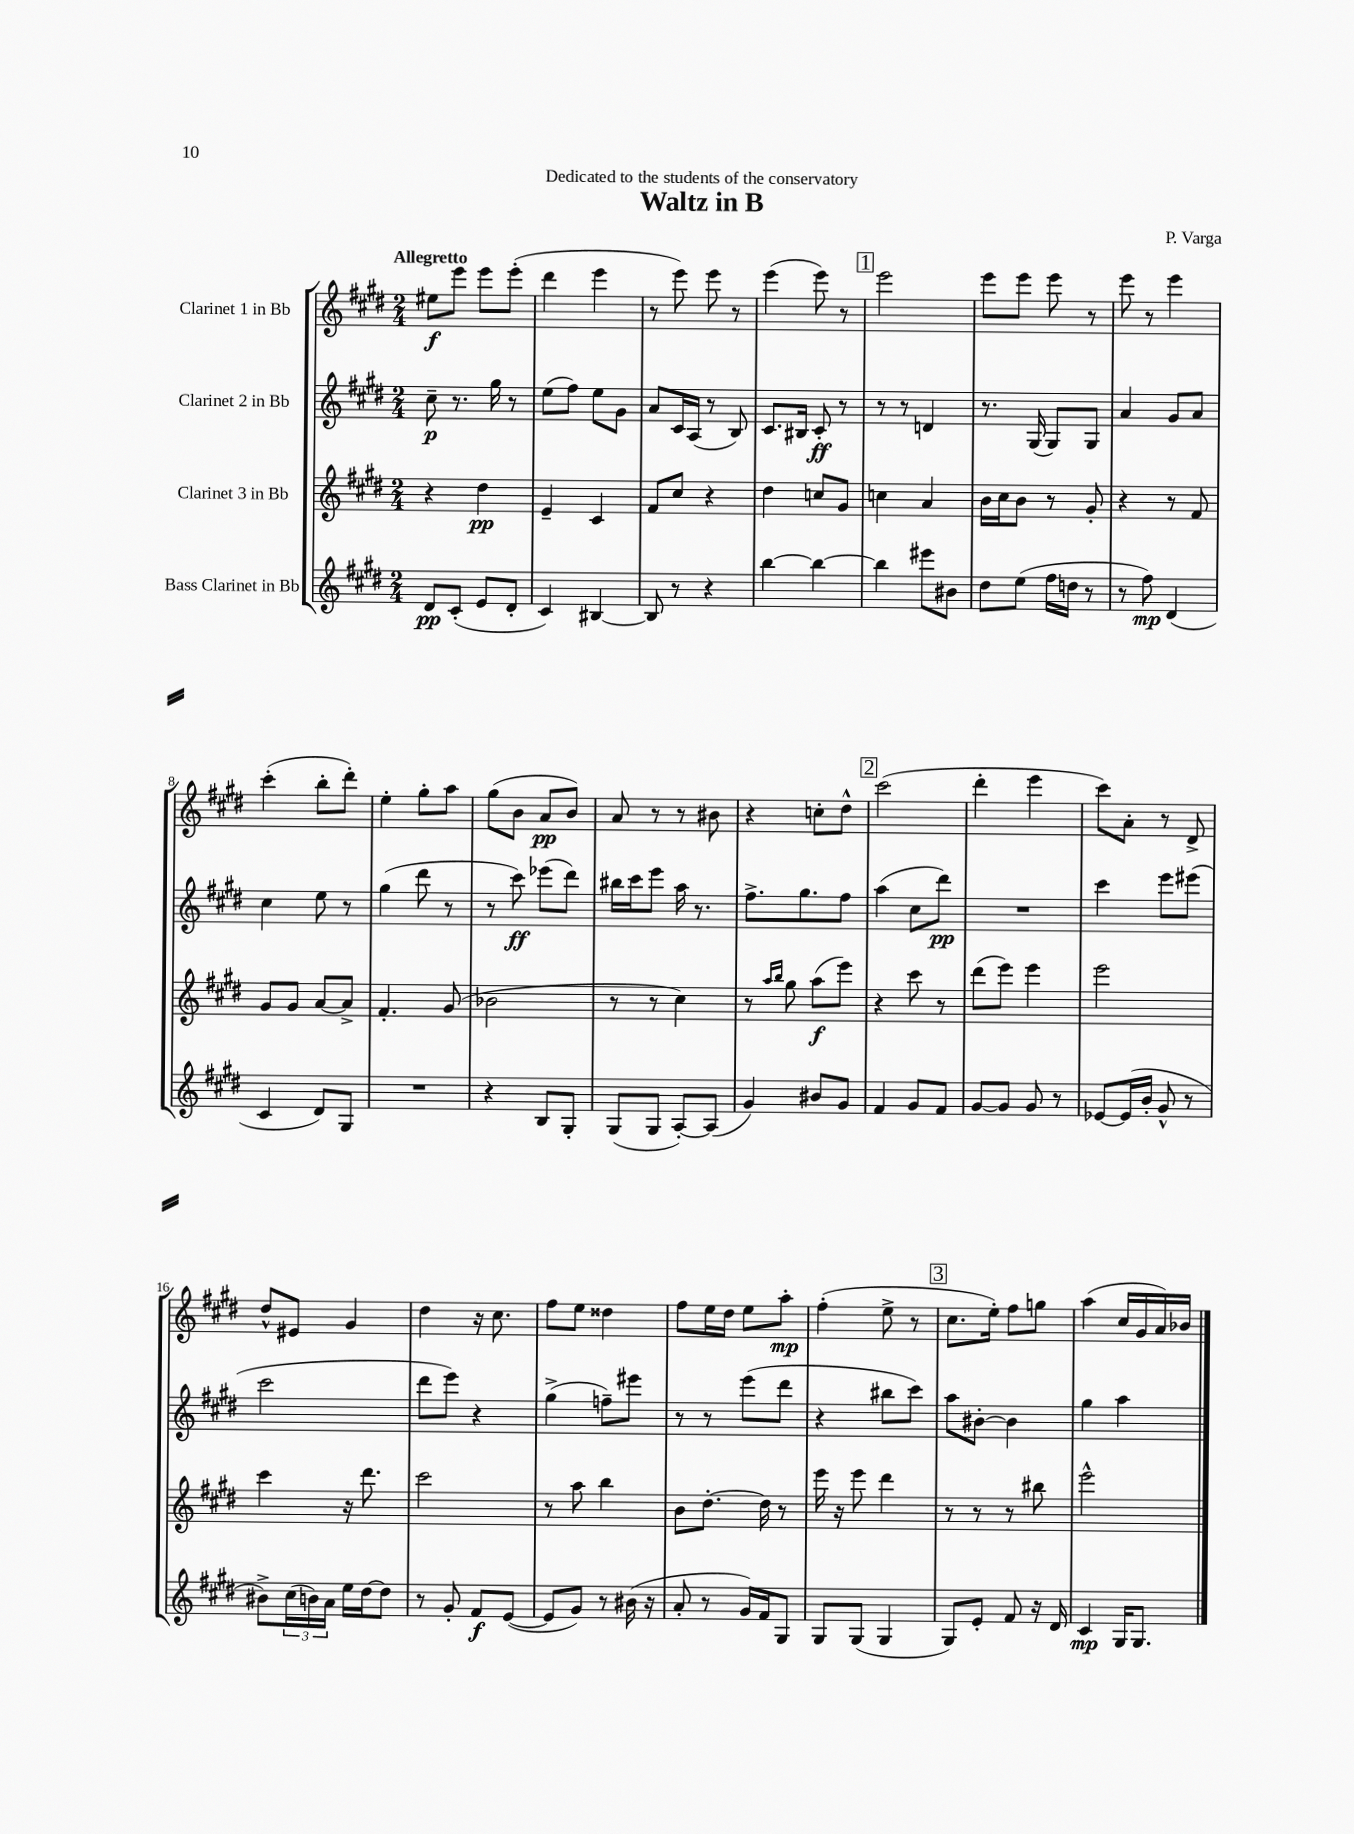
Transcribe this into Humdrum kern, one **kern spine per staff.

**kern	**dynam	**kern	**dynam	**kern	**dynam	**kern	**dynam
*part4	*part4	*part3	*part3	*part2	*part2	*part1	*part1
*staff4	*staff4	*staff3	*staff3	*staff2	*staff2	*staff1	*staff1
*I"Bass Clarinet in Bb	*	*I"Clarinet 3 in Bb	*	*I"Clarinet 2 in Bb	*	*I"Clarinet 1 in Bb	*
*clefG2	*	*clefG2	*	*clefG2	*	*clefG2	*
*k[f#c#g#d#]	*	*k[f#c#g#d#]	*	*k[f#c#g#d#]	*	*k[f#c#g#d#]	*
*M2/4	*	*M2/4	*	*M2/4	*	*M2/4	*
=1	=1	=1	=1	=1	=1	=1	=1
!	!	!	!	!	!	!LO:TX:a:B:t=Allegretto	!
8d#/L	pp	4r	.	8cc#~\	p	8ee#X\L	f
(8c#'/J	.	.	.	8.r	.	8eee\J	.
8e/L	.	4dd#\	pp	.	.	8eee\L	.
.	.	.	.	16gg#\	.	.	.
8d#'/J	.	.	.	8r	.	(8eee'\J	.
=2	=2	=2	=2	=2	=2	=2	=2
4c#/)	.	4e~/	.	(8ee\L	.	4ddd#\	.
.	.	.	.	8ff#\J)	.	.	.
[4B#X/	.	4c#/	.	8ee\L	.	4eee\	.
.	.	.	.	8g#\J	.	.	.
=3	=3	=3	=3	=3	=3	=3	=3
8B#/]	.	8f#/L	.	8a/L	.	8r	.
8r	.	8cc#/J	.	16c#/L	.	8eee\)	.
.	.	.	.	(16A/JJ	.	.	.
4r	.	4r	.	8r	.	8eee\	.
.	.	.	.	8B/)	.	8r	.
=4	=4	=4	=4	=4	=4	=4	=4
[4bb\	.	4dd#\	.	8.c#/L	.	(4eee\	.
.	.	.	.	16B#X/Jk	.	.	.
4bb\_	.	8ccn/L	.	8c#'/	ff	8eee\)	.
.	.	8g#/J	.	8r	.	8r	.
!!LO:REH:place=s1:t=1
=5	=5	=5	=5	=5	=5	=5	=5
4bb\]	.	4ccn\	.	8r	.	2eee\	.
.	.	.	.	8r	.	.	.
8eee#X\L	.	4a/	.	4dn/	.	.	.
8b#X\J	.	.	.	.	.	.	.
=6	=6	=6	=6	=6	=6	=6	=6
8dd#\L	.	16b\LL	.	8.r	.	8eee\L	.
.	.	16cc#\J	.	.	.	.	.
(8ee\J	.	8b\J	.	.	.	8eee\J	.
.	.	.	.	(16G#/	.	.	.
16ff#\LL	.	8r	.	8G#/L)	.	8eee\	.
16ddn\JJ	.	.	.	.	.	.	.
8r	.	8g#'/	.	8G#/J	.	8r	.
=7	=7	=7	=7	=7	=7	=7	=7
8r	.	4r	.	4a/	.	8eee\	.
8ff#\)	mp	.	.	.	.	8r	.
(4d#/	.	8r	.	8g#/L	.	4eee\	.
.	.	8f#/	.	8a/J	.	.	.
!!LO:LB:g=z
=8	=8	=8	=8	=8	=8	=8	=8
4c#/	.	8g#/L	.	4cc#\	.	(4ccc#'\	.
.	.	8g#/J	.	.	.	.	.
8d#/L)	.	[8a/L	.	8ee\	.	8bb'\L	.
8G#/J	.	8a^/J]	.	8r	.	8ddd#'\J)	.
=9	=9	=9	=9	=9	=9	=9	=9
2r	.	4.f#'/	.	(4gg#\	.	4ee'\	.
.	.	.	.	8ddd#\	.	8gg#'\L	.
.	.	(8g#/	.	8r	.	8aa\J	.
=10	=10	=10	=10	=10	=10	=10	=10
4r	.	2b-X\	.	8r	.	(8gg#\L	.
.	.	.	.	8ccc#\)	ff	8b\J	.
8B/L	.	.	.	(8eee-X\L	.	8a/L	pp
8G#'/J	.	.	.	8ddd#\J)	.	8b/J)	.
=11	=11	=11	=11	=11	=11	=11	=11
(8G#/L	.	8r	.	16bb#X\LL	.	8a/	.
.	.	.	.	16ccc#\J	.	.	.
8G#/J	.	8r	.	8eee\J	.	8r	.
[8A'/L)	.	4cc#\)	.	16aa\	.	8r	.
.	.	.	.	8.r	.	.	.
(8A/J]	.	.	.	.	.	8b#X\	.
=12	=12	=12	=12	=12	=12	=12	=12
4g#/)	.	8r	.	8.ff#^\L	.	4r	.
.	.	16qqaa/LL	.	.	.	.	.
.	.	16qqbb/JJ	.	.	.	.	.
.	.	8gg#\	.	.	.	.	.
.	.	.	.	8.gg#\	.	.	.
8b#X/L	.	(8aa\L	f	.	.	8ccn'\L	.
8g#/J	.	8eee\J)	.	8ff#\J	.	8dd#^^\J	.
!!LO:REH:place=s1:t=2
=13	=13	=13	=13	=13	=13	=13	=13
4f#/	.	4r	.	(4aa\	.	(2ccc#\	.
8g#/L	.	8ccc#\	.	8cc#\L	.	.	.
8f#/J	.	8r	.	8ddd#\J)	pp	.	.
=14	=14	=14	=14	=14	=14	=14	=14
[8g#/L	.	(8ddd#\L	.	2r	.	4ddd#'\	.
8g#/J]	.	8eee\J)	.	.	.	.	.
8g#/	.	4eee\	.	.	.	4eee\	.
8r	.	.	.	.	.	.	.
=15	=15	=15	=15	=15	=15	=15	=15
[8e-X/L	.	2eee\	.	4ccc#\	.	8ccc#\L)	.
(16e-/L]	.	.	.	.	.	8a'\J	.
16b'/JJ	.	.	.	.	.	.	.
8g#^^/	.	.	.	8eee\L	.	8r	.
8r	.	.	.	(8eee#X\J	.	8d#^/	.
!!LO:LB:g=z
=16	=16	=16	=16	=16	=16	=16	=16
8b#X^\L)	.	4ccc#\	.	2ccc#\	.	8dd#^^/L	.
(24cc#\L	.	.	.	.	.	8e#X/J	.
24bn\)	.	.	.	.	.	.	.
24a\JJ	.	.	.	.	.	.	.
16ee\LL	.	16r	.	.	.	4g#/	.
[16dd#\J	.	8.ddd#\	.	.	.	.	.
8dd#\J]	.	.	.	.	.	.	.
=17	=17	=17	=17	=17	=17	=17	=17
8r	.	2ccc#\	.	8ddd#\L	.	4dd#\	.
8g#'/	.	.	.	8eee\J)	.	.	.
8f#/L	f	.	.	4r	.	16r	.
.	.	.	.	.	.	8.cc#\	.
([8e/J	.	.	.	.	.	.	.
=18	=18	=18	=18	=18	=18	=18	=18
8e/L]	.	8r	.	(4gg#^\	.	8ff#\L	.
8g#/J)	.	8aa\	.	.	.	8ee\J	.
8r	.	4bb\	.	8ffn~\L)	.	4dd##X\	.
(16b#X\	.	.	.	8eee#X\J	.	.	.
16r	.	.	.	.	.	.	.
=19	=19	=19	=19	=19	=19	=19	=19
8a'/	.	8b\L	.	8r	.	8ff#\L	.
8r	.	[8.dd#'\J	.	8r	.	16ee\L	.
.	.	.	.	.	.	16dd#\JJ	.
16g#/LL)	.	.	.	(8eee\L	.	8ee\L	.
16f#/J	.	16dd#\]	.	.	.	.	.
8G#/J	.	8r	.	8ddd#\J	.	8aa'\J	mp
=20	=20	=20	=20	=20	=20	=20	=20
8G#/L	.	16eee\	.	4r	.	(4ff#'\	.
.	.	16r	.	.	.	.	.
(8G#/J	.	8eee\	.	.	.	.	.
4G#/	.	4ddd#\	.	8bb#X\L	.	8ee^\	.
.	.	.	.	8ccc#\J)	.	8r	.
!!LO:REH:place=s1:t=3
=21	=21	=21	=21	=21	=21	=21	=21
8G#/L)	.	8r	.	8aa\L	.	8.cc#\L	.
8e'/J	.	8r	.	[8b#X'\J	.	.	.
.	.	.	.	.	.	16ee'\Jk)	.
8f#/	.	8r	.	4b#\]	.	8ff#\L	.
16r	.	8bb#X\	.	.	.	8ggn\J	.
16d#/	.	.	.	.	.	.	.
=22	=22	=22	=22	=22	=22	=22	=22
4c#/	mp	2eee^^\	.	4gg#\	.	(4aa\	.
16G#/KL	.	.	.	4aa\	.	16cc#/LL	.
8.G#/J	.	.	.	.	.	16g#/	.
.	.	.	.	.	.	16a/)	.
.	.	.	.	.	.	16b-X/JJ	.
==	==	==	==	==	==	==	==
*-	*-	*-	*-	*-	*-	*-	*-
